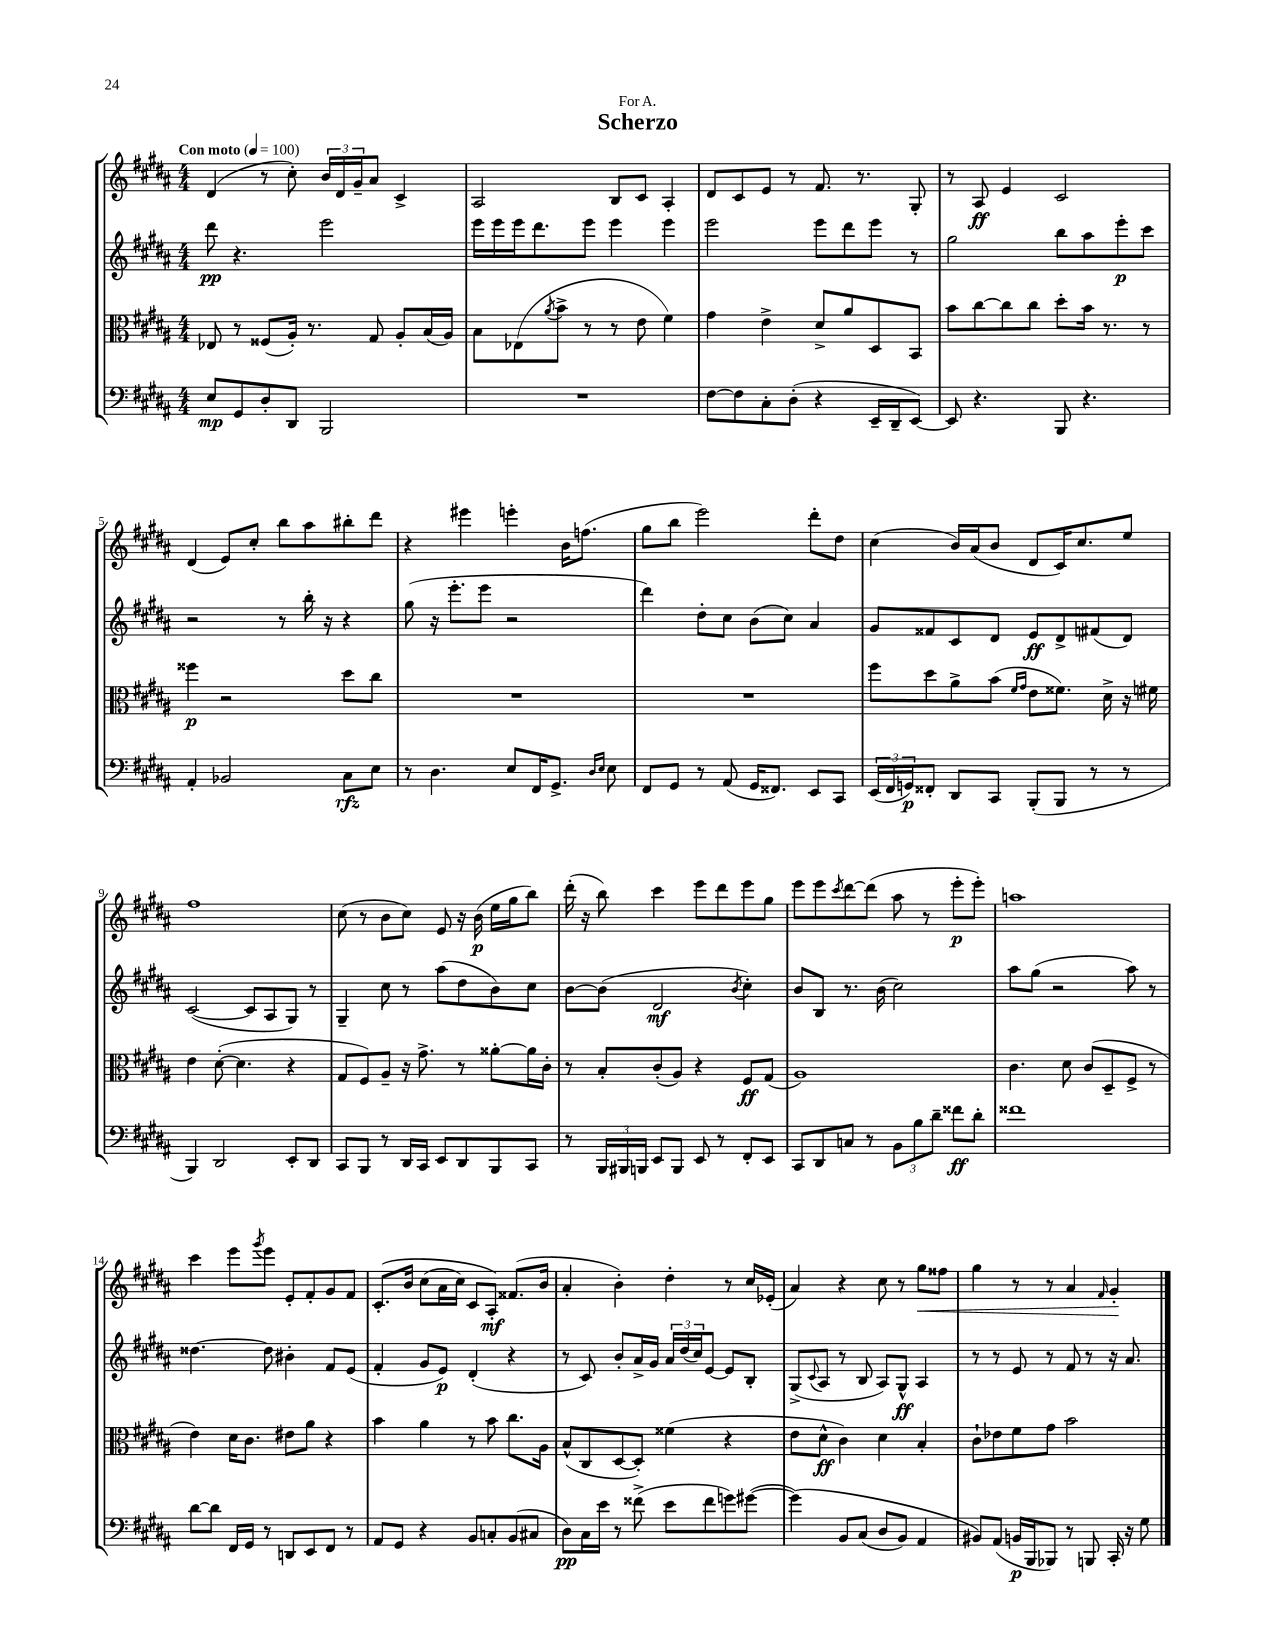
\header { title = "Scherzo" dedication = "For A." }
<<
\new StaffGroup <<
\new Staff = "s0" {
    \clef treble \key b \major \numericTimeSignature \time 4/4 \tempo "Con moto" 4 = 100
    dis'4( r8 cis''8-.) \tuplet 3/2 { b'16 dis'16 gis'16-- } ais'8 cis'4-> |
    ais2 b8 cis'8 ais4-. |
    dis'8 cis'8 e'8 r8 fis'8. r8. gis8-. |
    r8 ais8\ff e'4 cis'2 |
    dis'4( e'8) cis''8-. b''8 ais''8 bis''8-. dis'''8 |
    r4 eis'''4 e'''4-. b'16 f''8.( |
    gis''8 b''8 e'''2) dis'''8-. dis''8 |
    cis''4( b'16) ais'16( b'8 dis'8 cis'16) cis''8. e''8 |
    fis''1 |
    cis''8( r8 b'8 cis''8) e'8 r16 b'16\p( e''16 gis''16 b''8) |
    dis'''16-.( r16 b''8) cis'''4 e'''8 dis'''8 e'''8 gis''8 |
    e'''8 e'''8 \acciaccatura { cis'''8 } dis'''8~ dis'''8( ais''8 r8 e'''8-.\p e'''8-.) |
    a''1 |
    cis'''4 e'''8 \acciaccatura { gis'''8 } e'''8 e'8-. fis'8-. gis'8 fis'8 |
    cis'8.-.\( b'16 cis''8( ais'16 cis''16) cis'8 ais8-.\mf\) fisis'8.( b'16 |
    ais'4-. b'4-.) dis''4-. r8 cis''16 ees'16-.( |
    ais'4) r4 cis''8 r8 gis''8\< fisis''8 |
    gis''4 r8 r8 ais'4 \grace { fis'16 } gis'4-.\! \bar "|." |
}
\new Staff = "s1" {
    \clef treble \key b \major \numericTimeSignature \time 4/4
    dis'''8\pp r4. e'''2 |
    e'''16 e'''16 e'''16 dis'''8. e'''8 e'''4 e'''4 |
    e'''2 e'''8 dis'''8 e'''8 r8 |
    gis''2 b''8 ais''8 e'''8-.\p cis'''8 |
    r2 r8 b''16-. r16 r4 |
    gis''8( r16 e'''8.-. e'''8 r2 |
    dis'''4) dis''8-. cis''8 b'8( cis''8) ais'4 |
    gis'8 fisis'8 cis'8 dis'8 e'8\ff dis'8-> fis'8( dis'8) |
    cis'2~( cis'8 ais8 gis8) r8 |
    gis4-- cis''8 r8 ais''8( dis''8 b'8) cis''8 |
    b'8~ b'8( dis'2\mf \acciaccatura { b'8 } cis''4-.) |
    b'8 b8 r8. b'16( cis''2) |
    ais''8 gis''8( r2 ais''8) r8 |
    disis''4.~ disis''8 bis'4-. fis'8 e'8( |
    fis'4-. gis'8 e'8\p) dis'4-.( r4 |
    r8 cis'8) b'8-. ais'16-> gis'16 \tuplet 3/2 { ais'16 dis''16( cis''16) } e'8~ e'8 b8-. |
    gis8->( \appoggiatura { cis'8 } ais8 r8 b8 ais8) gis8-^\ff ais4 |
    r8 r8 e'8 r8 fis'8 r8 r16 ais'8. \bar "|." |
}
\new Staff = "s2" {
    \clef alto \key b \major \numericTimeSignature \time 4/4
    ees8 r8 fisis8( ais16-.) r8. gis8 ais8-. b16( ais16) |
    b8 ees8( \acciaccatura { ais'8 } b'8-> r8 r8 e'8 fis'4) |
    gis'4 e'4-> dis'8-> ais'8 dis8 b,8 |
    b'8 cis''8~ cis''8 cis''8 dis''8-. b'16 r8. r8 |
    fisis''4\p r2 dis''8 cis''8 |
    R1 |
    R1 |
    fis''8 dis''8 ais'8-> b'8( \grace { fis'16 gis'16 } e'8 fisis'8.) dis'16-> r16 fis'16 |
    e'4 dis'8~-.( dis'4. r4 |
    gis8 fis8) ais8-- r16 gis'8.-> r8 aisis'8~-. aisis'16 cis'16-. |
    r8 b8-. cis'8-.( ais8) r4 fis8\ff gis8( |
    ais1) |
    cis'4. dis'8 cis'8( dis8-- fis8-> r8 |
    e'4) dis'16 cis'8. eis'8 ais'8 r4 |
    b'4 ais'4 r8 b'8 cis''8. ais16 |
    b8-^( cis8 dis8~ dis8-.) fisis'4( r4 |
    e'8 dis'8-^\ff cis'4) dis'4 b4-. |
    cis'8-! ees'8 fis'8 gis'8 b'2 \bar "|." |
}
\new Staff = "s3" {
    \clef bass \key b \major \numericTimeSignature \time 4/4
    e8\mp gis,8 dis8-. dis,8 b,,2 |
    R1 |
    fis8~ fis8 cis8-. dis8-.( r4 e,16-- dis,16-- e,8~) |
    e,8 r4. b,,8 r4. |
    ais,4-. bes,2 cis8\rfz e8 |
    r8 dis4. e8 fis,16 gis,8.-> \grace { dis16 e16 } e8 |
    fis,8 gis,8 r8 ais,8( gis,16 fisis,8.) e,8 cis,8 |
    \tuplet 3/2 { e,16( fis,16 g,16\p) } fisis,8-. dis,8 cis,8 b,,8-.( b,,8 r8 r8 |
    b,,4) dis,2 e,8-. dis,8 |
    cis,8 b,,8 r8 dis,16 cis,16 e,8 dis,8 b,,8 cis,8 |
    r8 \tuplet 3/2 { b,,16 bis,,16 b,,16 } e,8 b,,8 e,8 r8 fis,8-. e,8 |
    cis,8 dis,8 c8 r8 \tuplet 3/2 { b,8 b8 dis'8-- } fisis'8\ff dis'8-. |
    fisis'1 |
    dis'8~ dis'8 fis,16 gis,16 r8 d,8 e,8 fis,8 r8 |
    ais,8 gis,8 r4 b,8 c8-. b,8( cis8 |
    dis8\pp) cis16 e'16 r8 fisis'8->( e'8 fisis'8 g'8) gis'8~( |
    gis'4)\( b,8 cis8( dis8 b,8) ais,4 |
    bis,8\) ais,8( b,16\p b,,16 bes,,8) r8 b,,8 cis,16-. r16 gis8 \bar "|." |
}
>>
>>
